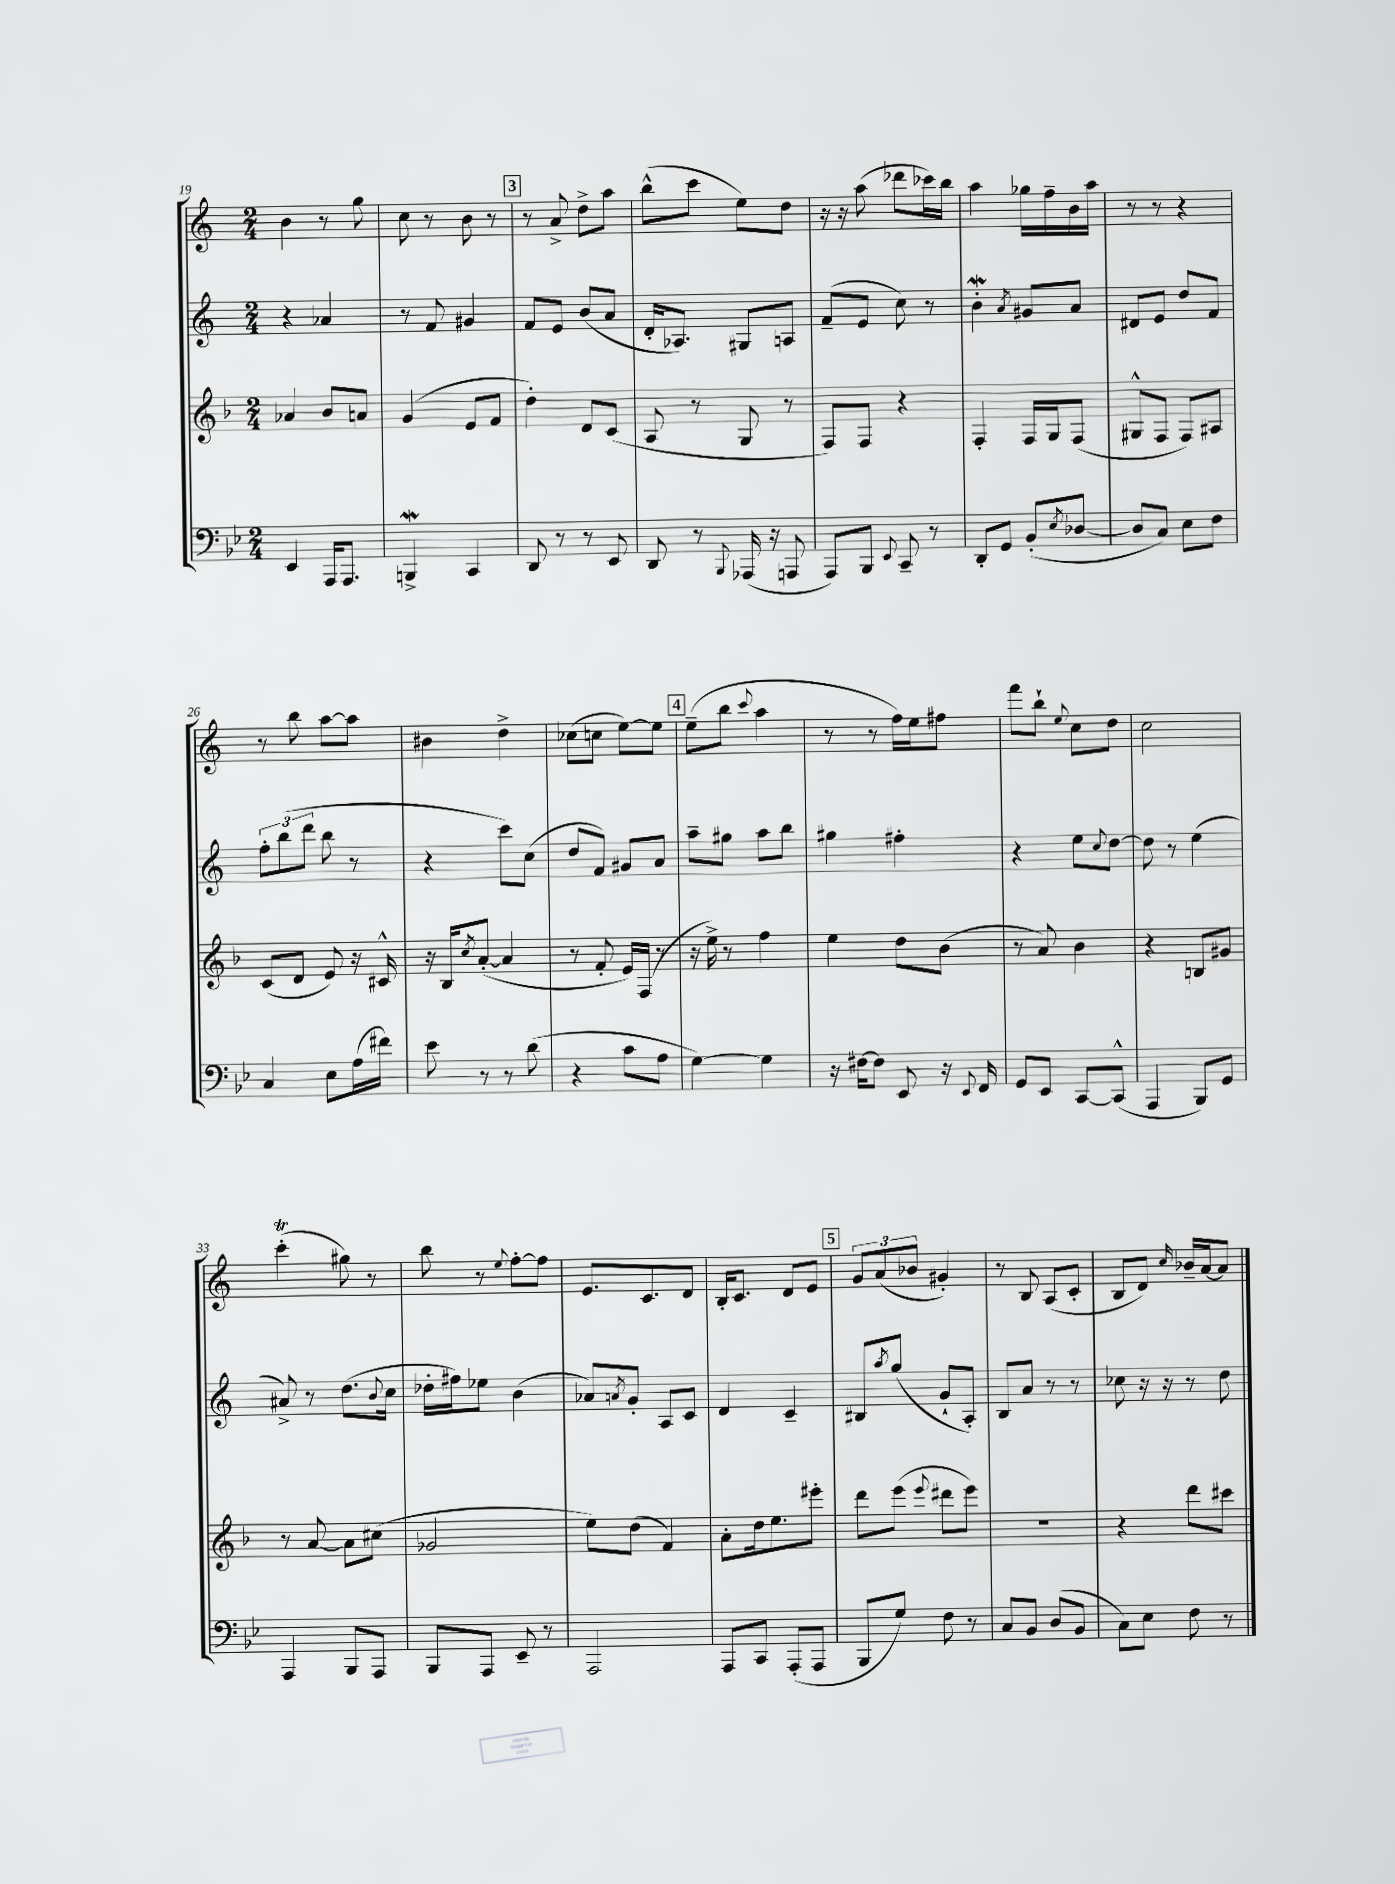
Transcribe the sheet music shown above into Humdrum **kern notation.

**kern	**kern	**kern	**kern
*staff4	*staff3	*staff2	*staff1
*clefF4	*clefG2	*clefG2	*clefG2
*k[b-e-]	*k[b-]	*k[]	*k[]
*M2/4	*M2/4	*M2/4	*M2/4
4EE-/	4a-/	4r	4b\
16AAA/LK	8b-/L	4a-/	8r
8.AAA/J	.	.	.
.	8a/J	.	8gg\
=	=	=	=
4BBB^/	(4g/	8r	8cc\
.	.	8f/	8r
4CC/	8e/L	4g#/	8b\
.	8f/J	.	8r
=	=	=	=
8DD/	4dd'\)	8f/L	8r
8r	.	8e/J	8a^/
8r	8d/L	(8b/L	8dd^\L
8EE-/	(8c/J	8a/J	8aa\J
=	=	=	=
8DD/	8A/	16d'/LK	(8bb^^\L
.	.	8.A-/J)	.
8r	8r	.	8ccc\J
8qqBBB-/	.	.	.
(16AAA-/	8G/	8G#/L	8ee\L)
16r	.	.	.
8AAA/	8r	8A/J	8dd\J
=	=	=	=
8AAA/L)	8F/L)	(8f~/L	16r
.	.	.	16r
8BBB-/J	8F/J	8e/J	(8aa\
8qqEE-/	.	.	.
8CC~/	4r	8cc\)	8ddd-\L
8r	.	8r	16ccc-\L)
.	.	.	16bb\JJ
=	=	=	=
8DD'/L	4F'/	4b'\	4aa\
8GG/J	.	.	.
.	.	8qa/	.
(8BB-'/L	16F/LL	8g#/L	16gg-\LL
.	16G/J	.	16ff~\
8qE-/	.	.	.
[8D-/J	(8F/J	8a/J	16b\
.	.	.	16aa\JJ
=	=	=	=
8D-/]L	8G#^^/L	8d#/L	8r
8C/J)	8F/J	8e/J	8r
8E-\L	8F/L)	8dd/L	4r
8F\J	8A#/J	8f/J	.
=	=	=	=
4C/	(8c/L	12ff'\L	8r
.	.	(12bb\	.
.	8d/J	.	8bb\
.	.	12ddd\J	.
8E-\L	8e/)	8bb\	[8aa\L
(16A\L	16r	8r	8aa\]J
16f#\JJ)	16c#^^/	.	.
=	=	=	=
8e-\	16r	4r	4b#\
.	16B-/LK	.	.
.	8qcc/	.	.
8r	([8a'/J	.	.
8r	4a/]	8ccc\L)	4dd^\
(8d\	.	(8cc\J	.
=	=	=	=
4r	8r	8dd/L	(8cc-\L
.	8f'/	8f/J)	8cc\J
8c\L	16e/LL)	8g#/L	[8ee\L)
.	(16F/JJ	.	.
8A\J	8r	8a/J	8ee\]J
=	=	=	=
[4G\)	16r	8aa~\L	(8ee~\L
.	16ee^\)	.	.
.	8r	8gg#\J	8bb\J
.	.	.	8qqccc/
4G\]	4ff\	8aa\L	4aa\
.	.	8bb\J	.
=	=	=	=
16r	4ee\	4gg#\	8r
[16F#\LK	.	.	.
8F#\]J	.	.	8r
8EE-/	8dd\L	4ff#'\	16ff\LL)
.	.	.	16ee\J
16r	(8b-\J	.	8ff#\J
8qqEE-/	.	.	.
16FF/	.	.	.
=	=	=	=
8GG/L	8r	4r	8fff\L
8EE-/J	8a/)	.	8bb`\J
.	.	.	8qqee/
[8CC/L	4b-\	8ee\L	8cc\L
.	.	8qqcc/	.
(8CC^^/]J	.	[8dd\J	8dd\J
=	=	=	=
4AAA/	4r	8dd\]	2cc\
.	.	8r	.
8BBB-/L)	8B/L	(4ee\	.
8GG/J	8g#/J	.	.
=	=	=	=
4AAA/	8r	8a#^/)	(4ccc'\
.	[8a/	8r	.
8BBB-/L	8a\]L	(8.dd\L	8gg#\)
8AAA/J	(8cc#\J	.	8r
.	.	8qqb/	.
.	.	16cc\Jk	.
=	=	=	=
8BBB-/L	2g-/	16dd-'\LL	8bb\
.	.	16ff#\J)	.
8AAA/J	.	8ee-\J	8r
.	.	.	8qqee/
8EE-~/	.	(4b\	[8ff'\L
8r	.	.	8ff\]J
=	=	=	=
2AAA/	8ee\L)	8a-/L)	8.e/L
.	.	8qa/	.
.	(8dd\J	8g'/J	.
.	.	.	8.c/
.	4f/)	8A/L	.
.	.	8c/J	8d/J
=	=	=	=
8AAA/L	8a'\L	4d/	16B'/LK
.	.	.	8.c/J
8CC/J	16dd\k	.	.
.	8.ee\	.	.
(8AAA'/L	.	4c~/	8d/L
8AAA/J	8eee#'\J	.	8e/J
=	=	=	=
8BBB-/L	8ddd\L	8B#/L	12g/L
.	.	.	(12a/
.	.	8qaa/	.
8G/J)	(8eee\J	(8gg/J	.
.	.	.	12b-/J
.	8qqeee/	.	.
8F\	8ddd#\L	8g`/L	4g#'/)
8r	8eee\J)	8A'/J)	.
=	=	=	=
8C/L	2r	8B/L	8r
8BB-/J	.	8a/J	8B/
(8D/L	.	8r	(8A/L
8BB-/J	.	8r	8c'/J
=	=	=	=
8C\L)	4r	8cc-\	8B/L
8E-\J	.	16r	8d/J)
.	.	16r	.
.	.	.	16qqcc/
8F\	8ddd\L	8r	16b-~/LL
.	.	.	[16a/J
8r	8ccc#\J	8dd\	8a/]J
==	==	==	==
*-	*-	*-	*-
